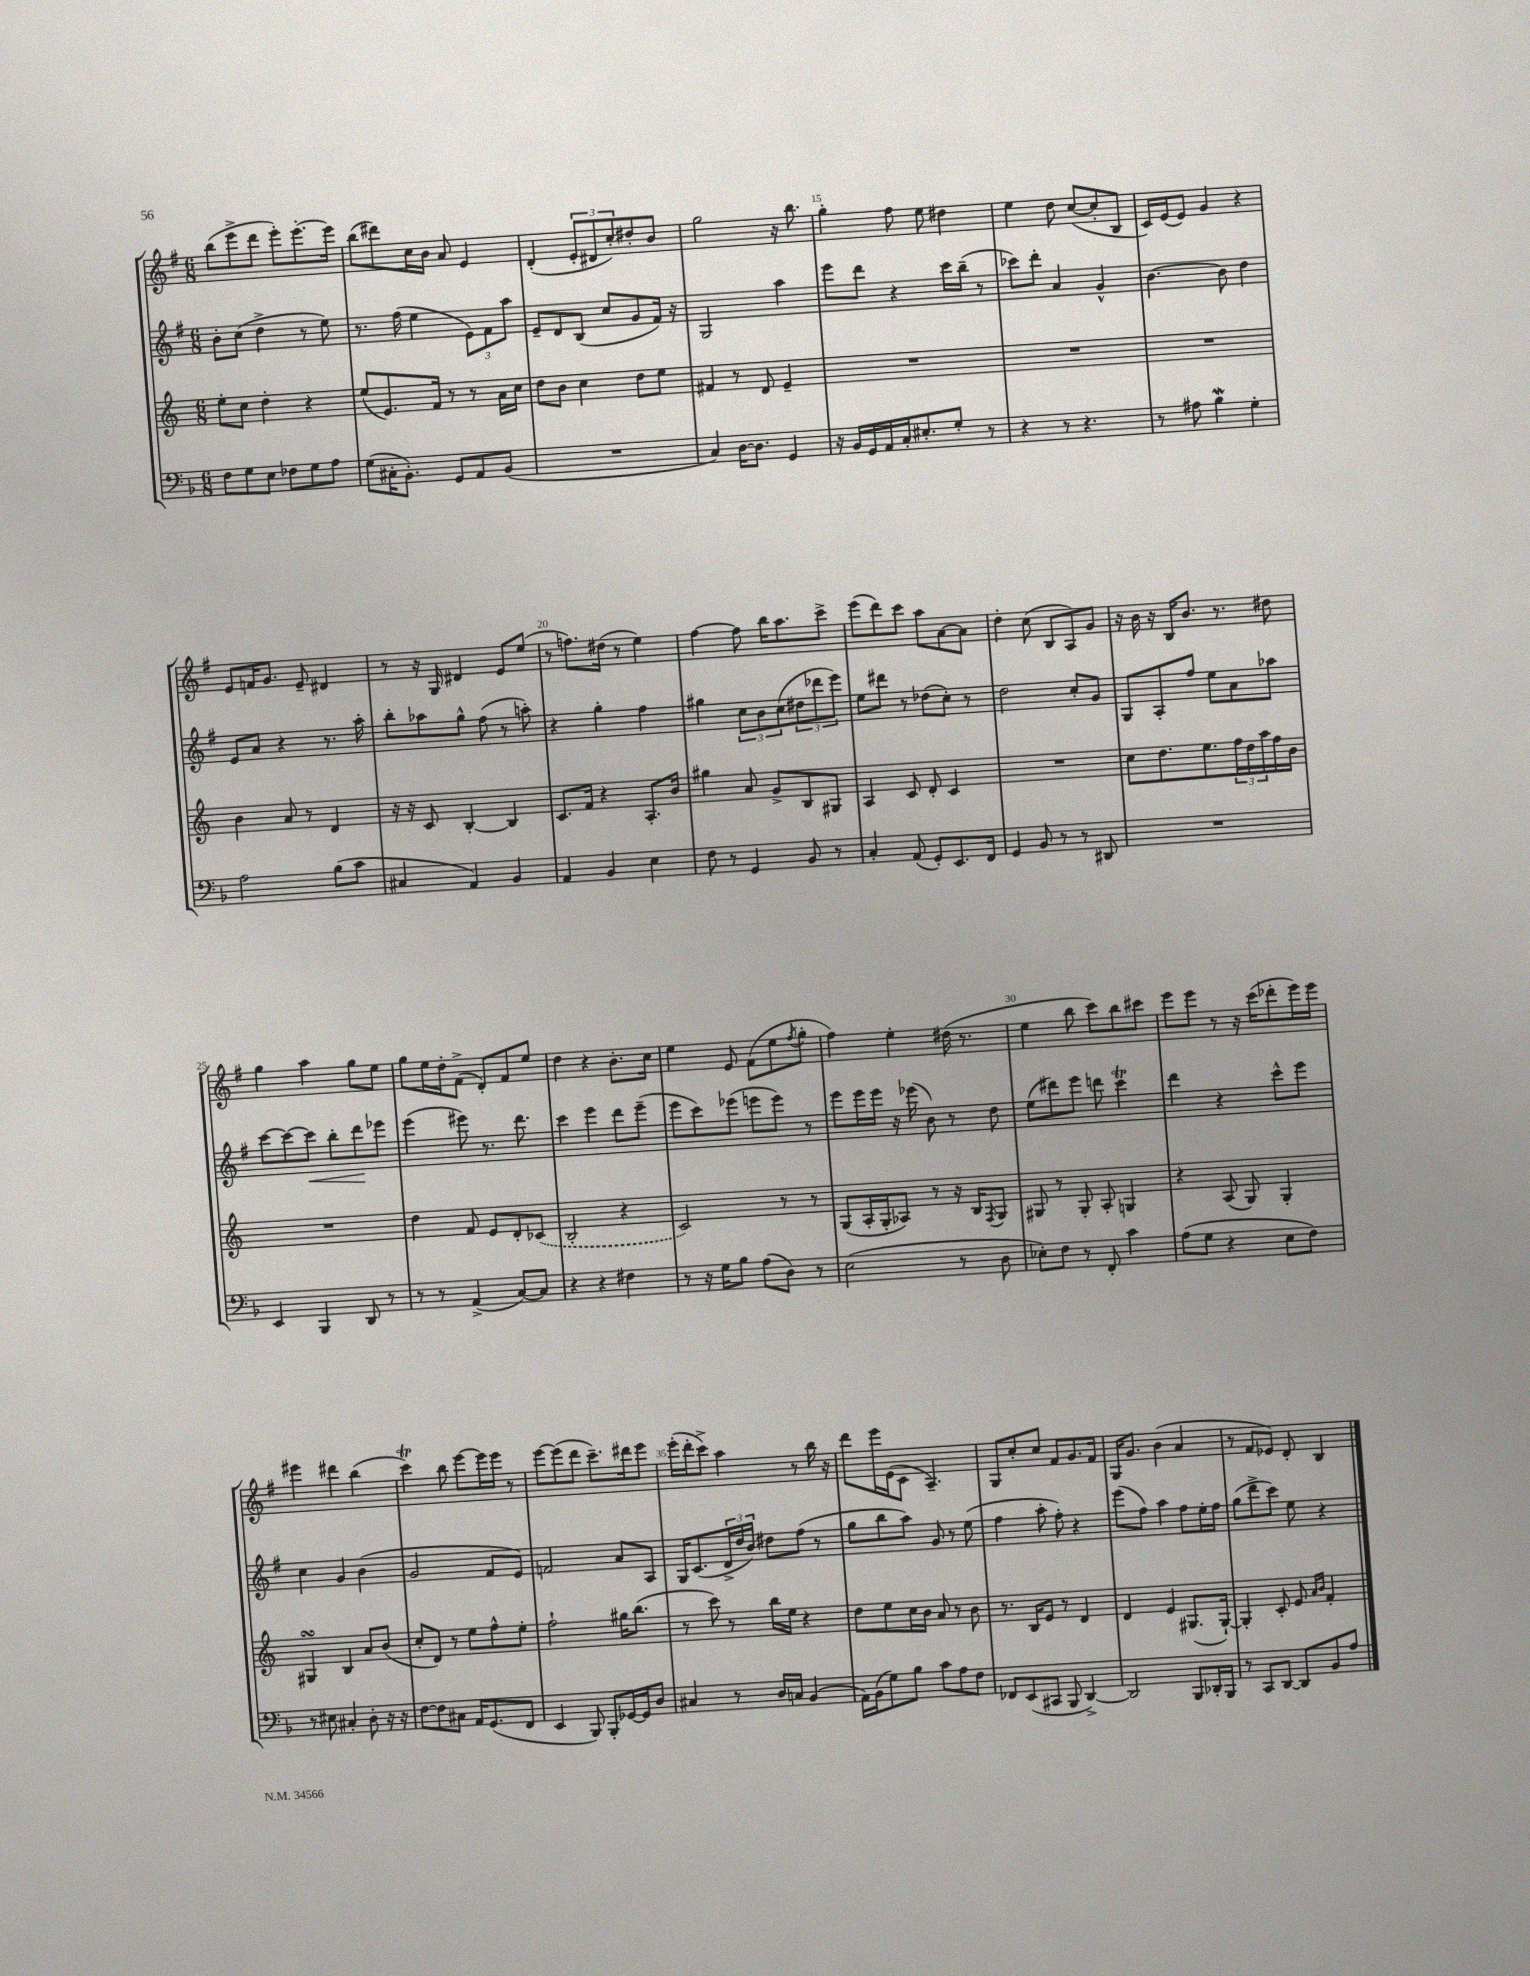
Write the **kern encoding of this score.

**kern	**kern	**kern	**kern
*staff4	*staff3	*staff2	*staff1
*clefF4	*clefG2	*clefG2	*clefG2
*k[b-]	*k[]	*k[f#]	*k[f#]
*M6/8	*M6/8	*M6/8	*M6/8
8F	8ee'	8b'	(8bb
8G	8cc	(8cc	8eee^
8E	4dd'	4dd^	8ddd
8F-	.	.	8eee')
8G	4r	8r	[8.eee'
8A	.	8ee)	.
.	.	.	16eee]
=	=	=	=
(8G	(8ee	8.r	(8bb
16C#'	8.e)	.	8ddd#)
8.BB-')	.	(16ff#	.
.	.	4ee	16cc
.	16f	.	16b
8GG	8r	.	8a
8AA	8r	12e)	4e
.	.	12f#	.
(8BB-	16a	.	.
.	.	12aa	.
.	16cc	.	.
=	=	=	=
2.r	8dd	8e~	(4d'
.	8b	8d	.
.	4cc	(8B	12e'
.	.	.	12d#
.	.	8cc	.
.	.	.	12cc')
.	8dd	8g	8dd#'
.	8ee	16f#)	8b
.	.	16r	.
=	=	=	=
4C)	4f#	2G	2gg
[16D	8r	.	.
8.D]	.	.	.
.	8d	.	.
4GG	4e~	4aa	16r
.	.	.	8.bb
=	=	=	=
16r	2.r	8eee	4gg'
16BB-	.	.	.
16GG	.	8ddd	.
16AA	.	.	.
16C'	.	4r	8ff#
8.E#'	.	.	.
.	.	.	8ee
8G'	.	16ccc	4dd#
.	.	(16bb~	.
8r	.	8r	.
=	=	=	=
4r	2.r	8ccc-)	4ee
.	.	8ddd'	.
8r	.	4a	8dd
4.r	.	.	([8cc
.	.	4g^^	8cc']
.	.	.	8B
=	=	=	=
8r	2.r	[4.b	16c)
.	.	.	(16e
8A#	.	.	8e)
4B-	.	.	4g
.	.	8b]	.
4G'	.	4dd	4r
=	=	=	=
2A	4b	8e	8e
.	.	8a	16f
.	.	.	8.g
.	8a	4r	.
.	8r	.	8e~
(8B-	4d	8.r	4d#
8c	.	.	.
.	.	16aa'	.
=	=	=	=
4C#	16r	8bb'	8r
.	16r	.	.
.	8c	8aa-	16r
.	.	.	16G
4AA)	[4B'	8gg^^	4d#
.	.	(8ff#	.
4BB-	4B]	8r	8e
.	.	8aa')	(8ee
=	=	=	=
4AA	8.c	4r	8r
.	.	.	8.ff)
.	16f	.	.
4BB-	4r	4gg'	.
.	.	.	(16dd#
.	.	.	8r
4E	8.A'	4ff#	4ee)
.	16b	.	.
=	=	=	=
8F	4gg#	4gg#	[4ff#
8r	.	.	.
4GG	8a	12cc	8ff#]
.	.	12b	.
.	8g^	.	16bb
.	.	(12cc	.
.	.	.	8.aa
8BB-	8B	12dd#	.
.	.	12ddd-	.
8r	8G#	.	8ccc^
.	.	12eee)	.
=	=	=	=
4C'	4A	8ee	(8eee
.	.	8ddd#	8ddd)
(8AA	8c	8r	8ccc
8GG')	8d'	(8dd-	8aa
8.EE	4c	8cc')	[8a
.	.	8r	8a]
16FF	.	.	.
=	=	=	=
4GG	2.r	2dd	4dd'
8BB-	.	.	(8cc
8r	.	.	8B
8r	.	8cc'	8A)
8DD#	.	8g	8g
=	=	=	=
2.r	8cc	8G	16r
.	.	.	16b
.	8.dd	8A'	16r
.	.	.	16B
.	.	8ff#	8.b
.	8.ee	.	.
.	.	8ee	.
.	.	.	8.r
.	24ff	8a	.
.	24dd	.	.
.	24aa	.	.
.	16ff	8aa-	8dd#
.	16b	.	.
=	=	=	=
4EE	2.r	[8ccc	4gg
.	.	8ccc_	.
4BBB-	.	8ccc]	4aa
.	.	8bb'	.
8DD	.	8ddd	8gg
8r	.	8eee-	8ee
=	=	=	=
8r	4dd	(4eee	8gg
8r	.	.	16ee
.	.	.	16dd'
(4AA^	8f	8eee#)	(8f#^
.	8e	8.r	8d')
[8C)	8d'	.	8f#
.	.	8.ddd	.
8C]	(8c-	.	8ee
=	=	=	=
4r	2B'	4ccc	4dd
4r	.	4eee	4r
4F#	4r	8ddd	8.b'
.	.	(8eee~	.
.	.	.	16cc
=	=	=	=
8r	2c)	8eee	4ee
16r	.	8ccc)	.
16G	.	.	.
8B-	.	(8eee-	8e
(8A	.	8eee	(8f#
8D)	8r	8eee)	8ee
.	.	.	8qff#
8r	8r	8r	8gg'
=	=	=	=
(2E	(8G	8eee	4ff#)
.	16A'	16eee	.
.	16G'	16eee	.
.	8A-)	16r	4ee'
.	.	(16eee-	.
.	8r	8b)	.
8r	16r	8r	(16dd#
.	16B	.	8.r
.	8qF	.	.
8D	8G	8dd	.
=	=	=	=
8E-')	8G#	(8ee	4ee
8F	8r	8ddd#)	.
8r	8G#'	8eee	8bb
8FF'	8A'	8ddd	8ccc)
4c	4G	4ccc	8bb
.	.	.	8ccc#
=	=	=	=
(8A	4r	4ddd	8eee
8G	.	.	8eee
4r	(8A	4r	8r
.	8G)	.	16r
.	.	.	(16ccc
8E	4G'	8ccc^^	8ddd-'
8F)	.	8eee	16eee)
.	.	.	16eee
=	=	=	=
8r	4G#	4cc	4eee#
8E#	.	.	.
4C#'	4B	4g	4ddd#
8D'	8a	(4b	(4bb
16r	(8b	.	.
16r	.	.	.
=	=	=	=
[8F	8cc'	2g	4ccc)
8F]	8d)	.	.
8C#	8r	.	8bb
16AA	8ee	.	[8eee
(8.GG	.	.	.
.	8ff^^	8f#	16eee]
.	.	.	16eee
8FF	8ee'	8e)	8r
=	=	=	=
4EE	2ff`	2f	[8eee
.	.	.	(8eee]
8BBB-)	.	.	8ddd
8BBB-'	.	.	8.ccc~)
[16GG-	16gg#	8a	.
16GG-]	(8.bb	.	16ddd#
8D	.	8A	8eee
=	=	=	=
4C#	8r	16G	(16eee'
.	.	(8.c	16ddd'
.	8ccc)	.	8ccc^)
8r	8r	24d^	4aa
.	.	24dd	.
.	.	24b)	.
16D	16bb	8dd#	.
16C	16ee	.	.
(4BB-	4r	(8ff#	8r
.	.	8r	16bb
.	.	.	16r
=	=	=	=
16AA)	8dd	8gg	8ddd
(16BB-	.	.	.
8G)	8ee	8bb	16eee
.	.	.	(16e
8B-	16cc	8aa)	8c
.	16b	.	.
8c	8a	8g	4.A~)
8A	8r	8r	.
8F	8b	(8ee	.
=	=	=	=
8FF-	8.r	4ff#	8G
(8EE	.	.	8cc'
.	16B	.	.
8CC#	8e	8aa'	8cc
8BBB-	8r	8ff#')	8f#
[4DD^)	4d	4r	8.g
.	.	.	16f#
=	=	=	=
2DD]	4d	(8eee	16G
.	.	.	8.g
.	.	8ff#)	.
.	4e	4aa	(4b
8BBB-	(8.G#	8ff#	4a
16DD-'	.	16ee'	.
16BBB-	[16G#`)	16ff#	.
=	=	=	=
8r	4G#']	(8gg	8r
8CC	.	8ddd^	8f#
[8DD	8c'	8ccc)	8e-)
8DD]	8e	8ee	8d'
.	16qqa	.	.
.	16qqb	.	.
8BB-	4f'	4r	4B
8A	.	.	.
==	==	==	==
*-	*-	*-	*-
